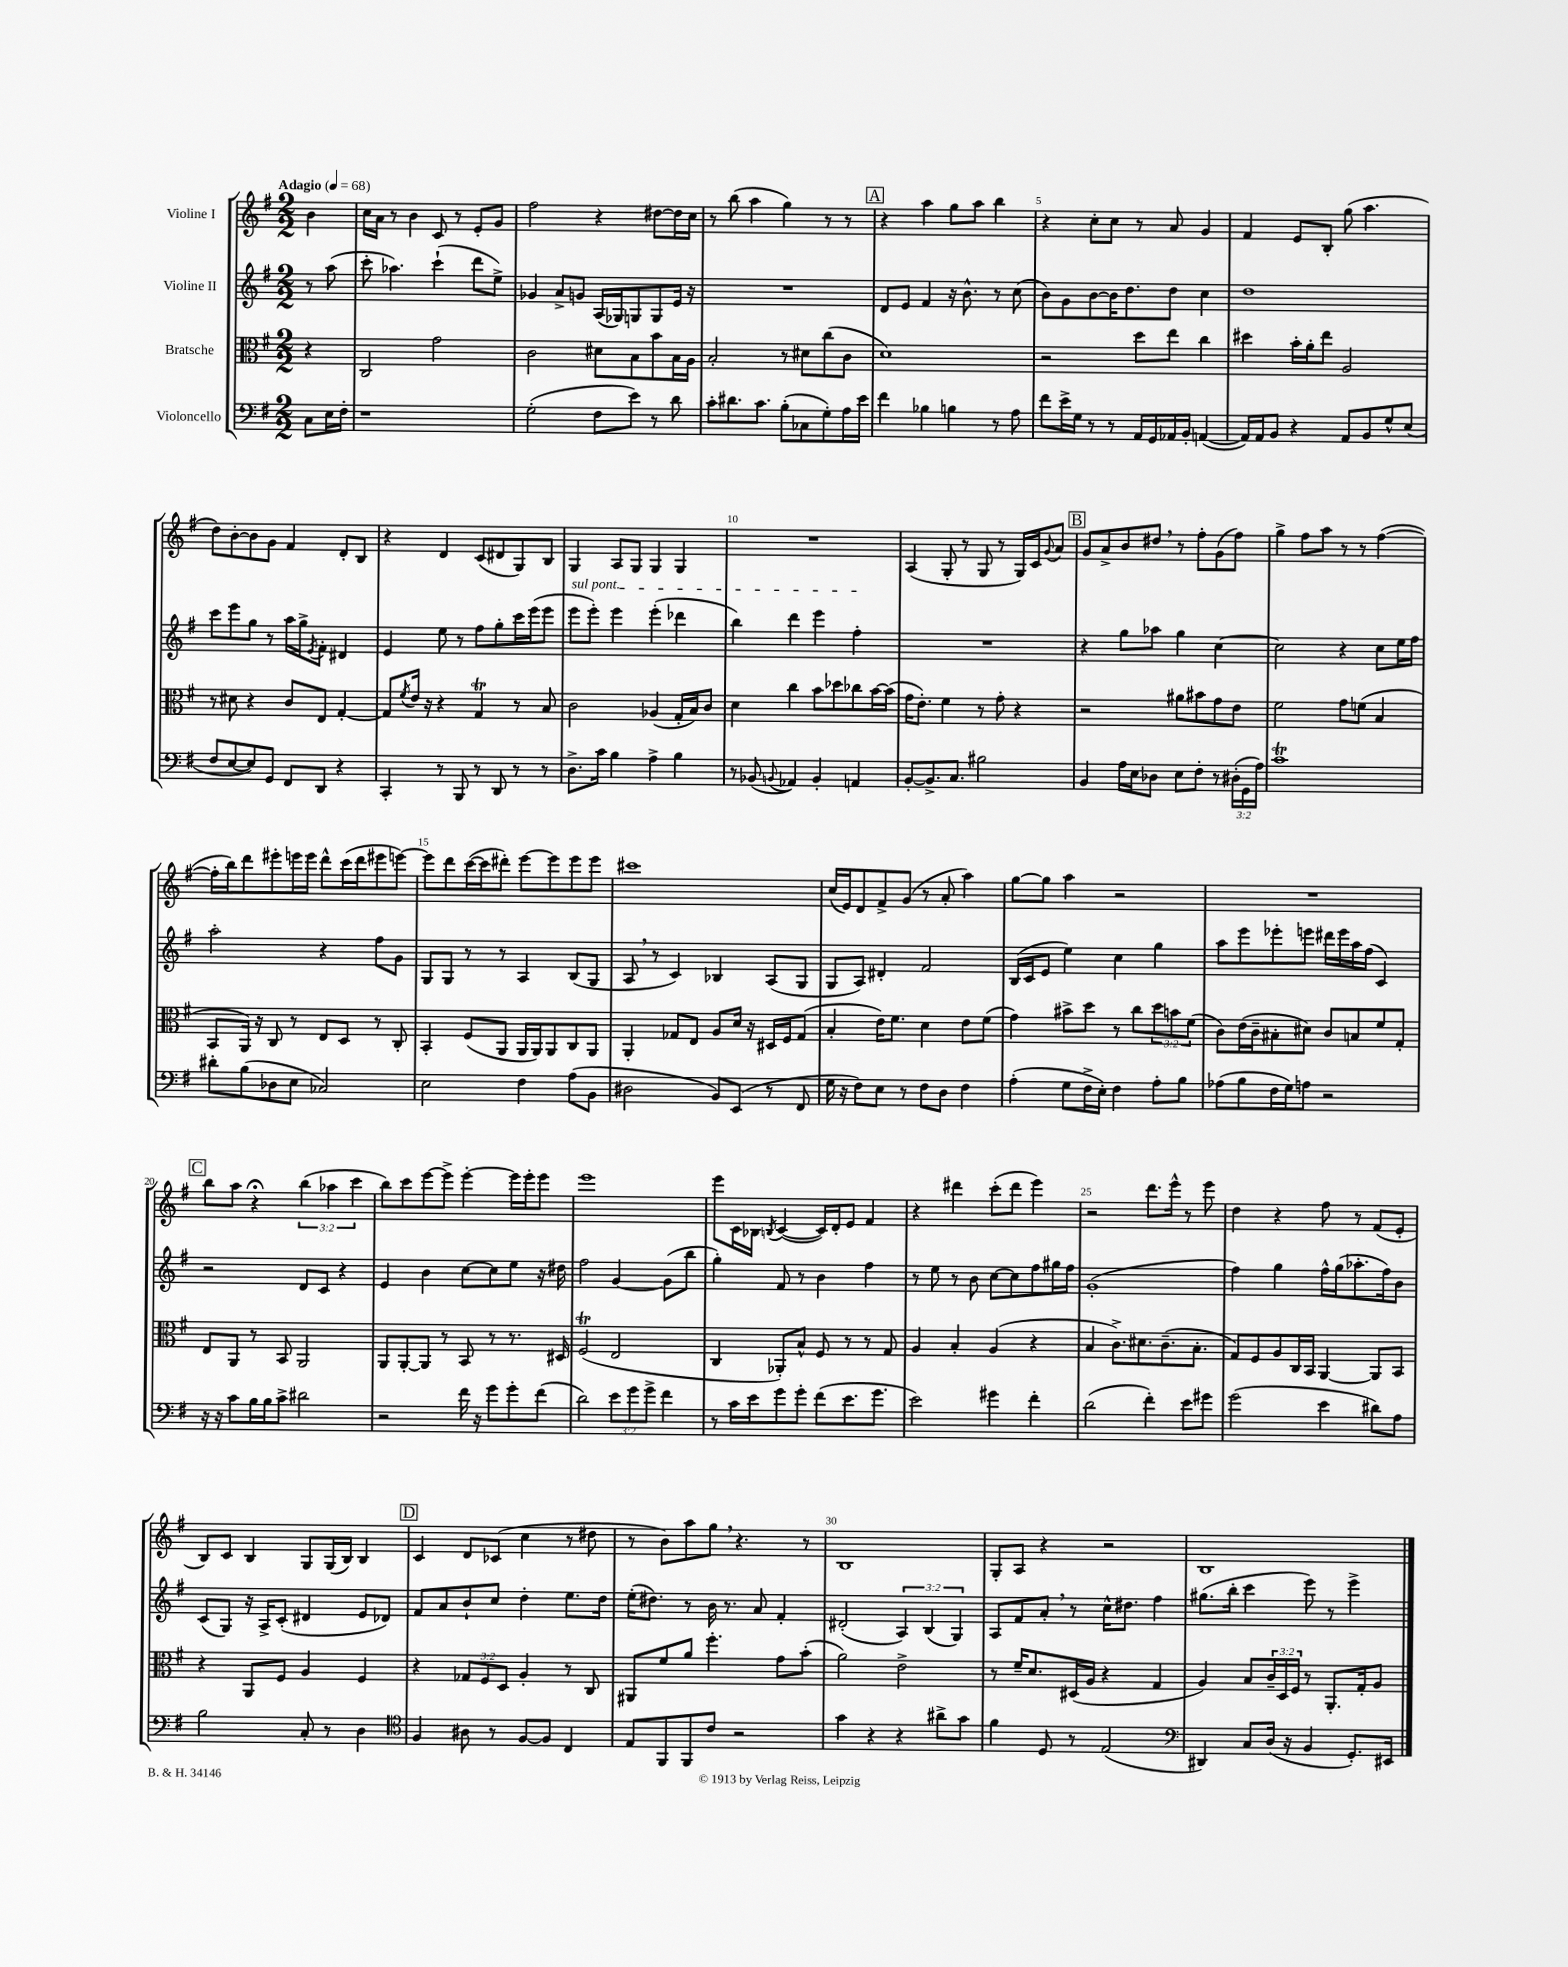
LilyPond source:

<<
\new StaffGroup <<
\new Staff = "s0" \with { instrumentName = "Violine I" } {
    \clef treble \key g \major \numericTimeSignature \time 2/2 \override Staff.TupletNumber.text = #tuplet-number::calc-fraction-text \partial 4 \tempo "Adagio" 4 = 68
    b'4 |
    c''16 a'16 r8 b'4 c'8 r8 e'8-. g'8 |
    fis''2 r4 dis''8~ dis''16 c''16 |
    r8 b''8( a''4 g''4) r8 r8 |
    \mark \markup { \box "A" } r4 a''4 g''8 a''8 b''4 |
    r4 c''8-. c''8 r8 a'8 g'4 |
    fis'4 e'8 b8-. g''8( a''4. |
    d''8) b'8~-. b'8 g'8 fis'4 d'8-. b8 |
    r4 d'4 c'8( dis'8 g8) b8 |
    g4 a8 g8 g4 g4 |
    R1 |
    a4( g8-. r8 g8 r8 g16) c'16 \appoggiatura { g'8 } a'8 |
    \mark \markup { \box "B" } g'8 a'8-> b'8 dis''8 \breathe r8 fis''8-. g'8( fis''8) |
    g''4-> fis''8 a''8 r8 r8 fis''4~( |
    fis''16-. b''16) d'''8 eis'''8-. e'''16 e'''16 d'''8-^ c'''16( d'''16 eis'''8 e'''8~) |
    e'''8 d'''8 c'''16~( c'''16 dis'''8-.) e'''8~ e'''8 e'''8 e'''8 |
    cis'''1 |
    c''16( e'16) d'8 fis'8-> g'8( r8 a'8-. a''4) |
    g''8~ g''8 a''4 r2 |
    R1 |
    \mark \markup { \box "C" } b''8 a''8 r4\fermata \tuplet 3/2 { b''4( aes''4 c'''4 } |
    b''8) c'''8 e'''8~ e'''8-> e'''4~-. e'''16 e'''16-. e'''8 |
    e'''1 |
    e'''8 c'16 bes16 \acciaccatura { b8 } c'4~( c'16) d'16-. e'8 fis'4 |
    r4 dis'''4 c'''8-.( dis'''8 e'''4) |
    r2 d'''8. e'''16-^ r8 e'''8 |
    d''4 r4 fis''8 r8 fis'8( e'8-. |
    b8) c'8 b4 g8 g16( b16) b4 |
    \mark \markup { \box "D" } c'4 d'8 ces'8( c''4 r8 dis''8 |
    r8 b'8) a''8 g''8 \breathe r4. r8 |
    b1 |
    g8-. a8 r4 r2 |
    b1 \bar "|." |
}
\new Staff = "s1" \with { instrumentName = "Violine II" } {
    \clef treble \key g \major \numericTimeSignature \time 2/2 \override Staff.TupletNumber.text = #tuplet-number::calc-fraction-text \partial 4
    r8 a''8( |
    c'''8-. aes''4.) c'''4-!( d'''8 e''8->) |
    ges'4 a'8-> g'8 a16( ges16) g8 g8 e'16 r16 |
    R1 |
    \mark \markup { \box "A" } d'8 e'8 fis'4 r16 b'8.-^ r8 c''8( |
    b'8) g'8 b'8~ b'16 d''8. d''8 c''4 |
    d''1 |
    c'''8 e'''8 g''8 r8 a''16 g''16-> \acciaccatura { e'8 } fis'8-. dis'4 |
    e'4 e''8 r8 fis''8 g''8-. c'''16 e'''16( e'''8 |
    \once \override TextSpanner.bound-details.left.text = \markup { \italic "sul pont." } e'''8\startTextSpan e'''8-.) e'''4 e'''4-.( des'''4 |
    b''4) d'''4 e'''4 fis''4-.\stopTextSpan |
    R1 |
    \mark \markup { \box "B" } r4 g''8 aes''8 g''4 c''4~ |
    c''2 r4 c''8 e''16 fis''16 |
    a''2-. r4 fis''8 g'8 |
    g8 g8 r8 r8 a4 b8( g8 |
    a8 \breathe r8 c'4) bes4 a8( g8 |
    g8 a8) dis'4-. fis'2 |
    b16( c'16 e'8 e''4) c''4 g''4 |
    a''8 e'''8 ees'''8-. e'''8 dis'''16 e'''16 a''16 fis''16( c'4) |
    \mark \markup { \box "C" } r2 d'8 c'8 r4 |
    e'4 b'4 c''8~ c''8 e''8 r16 dis''16 |
    fis''2 g'4~ g'8( b''8 |
    g''4-.) fis'8 r8 b'4 fis''4 |
    r8 e''8 r8 b'8 c''8~ c''8 fis''8 gis''16 fis''16 |
    g'1-.( |
    fis''4) g''4 fis''16-^ g''16( aes''8.-. fis''16) b'8 |
    c'8( g8) r16 a16-> c'8-.( dis'4 e'8 des'8) |
    \mark \markup { \box "D" } fis'8 a'8 b'8-! c''8 d''4-. e''8. d''16 |
    e''16-.( dis''8.) r8 b'16 r8. a'8 fis'4-. |
    dis'2-.( \tuplet 3/2 { a4) b4( g4) } |
    a8 fis'8 a'8-. \breathe r8 c''16-^ dis''8. fis''4 |
    gis''8.( b''16-. c'''4 e'''8) r8 e'''4-> \bar "|." |
}
\new Staff = "s2" \with { instrumentName = "Bratsche" } {
    \clef alto \key g \major \numericTimeSignature \time 2/2 \override Staff.TupletNumber.text = #tuplet-number::calc-fraction-text \partial 4
    r4 |
    c2 g'2 |
    c'2 dis'8 b8 b'8 b16 a16 |
    b2-. r8 dis'8 c''8( c'8 |
    \mark \markup { \box "A" } d'1) |
    r2 d''8 e''8 c''4 |
    dis''4 b'16-. a'16-. e''8 a2 |
    r8 dis'8 r4 c'8 e8 g4~-. |
    g8 \acciaccatura { fis'8 } e'16 r16 r4 g4\trill r8 b8 |
    c'2 aes4( g16-. b16) c'8 |
    d'4 c''4 b'8 des''8 ces''8 b'16~ b'16( |
    g'16 e'8.-.) fis'4 r8 g'8-. r4 |
    \mark \markup { \box "B" } r2 ais'8 bis'8 g'8 e'8 |
    fis'2 g'8 f'8( b4 |
    b,8 a,16) r16 c8 r8 e8 d8 r8 c8-. |
    b,4-. fis8( a,8 a,16 a,16) a,8 c8 a,8 |
    a,4-. ges8 e8 a8 d'16 r16 dis16 fis16 ges8( |
    b4-. e'16) fis'8. d'4 e'8 fis'8( |
    g'4) bis'8-> d''8 r8 c''8 \tuplet 3/2 { d''8 b'8 fis'8( } |
    c'8) e'16( c'16-- bis8-. dis'8) c'8 b8 fis'8 g8-. |
    \mark \markup { \box "C" } e8 a,8 r8 b,8 a,2 |
    a,8 a,8~-. a,8 r8 b,8 r8 r8. dis16 |
    fis2\trill( e2 |
    c4 aes,8-.) b8-^ fis8 r8 r8 g8 |
    a4 b4-. a4( r4 |
    b4 c'8.->) dis'8. c'8.--( b8.-. |
    g8) fis8 a8 c16 b,16 a,4~ a,8 b,8 |
    r4 a,8 fis8 a4 fis4 |
    \mark \markup { \box "D" } r4 \tuplet 3/2 { ges8 fis8 d8 } a4-. r8 c8 |
    ais,8 fis'8 a'8 fis''4.-. g'8 b'8-.( |
    a'2) e'2-> |
    r8 fis'16-- d'8. dis16( a16 r4 g4 |
    a4) b8 \tuplet 3/2 { c'16-- d16 fis16 } r8 a,8.-. g16-. a8 \bar "|." |
}
\new Staff = "s3" \with { instrumentName = "Violoncello" } {
    \clef bass \key g \major \numericTimeSignature \time 2/2 \override Staff.TupletNumber.text = #tuplet-number::calc-fraction-text \partial 4
    c8 e16 fis16-. |
    r1 |
    g2-.( fis8 e'8) r8 d'8 |
    c'8-. dis'8. c'8. b8-.( ces8 g8-.) a16 e'16 |
    \mark \markup { \box "A" } fis'4 bes4 b4 r8 a8 |
    fis'8 e'16-> g16 r8 r8 a,16 g,16 aes,16 b,16-. a,4~( |
    a,16) a,16 b,8 r4 a,8 b,8 g8-^ e8( |
    fis8 e8~ e8) g,8 fis,8 d,8 r4 |
    c,4-. r8 b,,8 r8 d,8 r8 r8 |
    d8.-> c'16 b4 a4-> b4 |
    r8 bes,8( \appoggiatura { b,8 } aes,4) b,4-. a,4 |
    b,8~-. b,8.-> c8. bis2 |
    \mark \markup { \box "B" } b,4 a16 e16 des8 e8 fis8-. r8 \tuplet 3/2 { dis16-.( g,16 a16) } |
    c'1\trill |
    dis'8-. b8( des8 e8 ces2) |
    e2 fis4 a8( b,8 |
    dis2 b,8) e,8( r8 fis,8 |
    g16 r16 fis8) e8 r8 fis8 d8 fis4 |
    a4-.( g8 fis16-> e16-.) fis4 a8-. b8 |
    aes8( b8 fis16 g16) a8 r2 |
    \mark \markup { \box "C" } r16 r16 c'8 b16 b16 c'8-> dis'2 |
    r2 fis'16 r16 g'8 g'8-. fis'8( |
    d'2) \tuplet 3/2 { e'8 g'8 g'8-> } fis'4 |
    r8 c'16 e'16 g'8 g'8-. fis'8( e'8. g'8. |
    e'2) gis'4 fis'4-. |
    d'2( fis'4-.) e'8 gis'8 |
    g'2( e'4 dis'8) a8 |
    b2 c8-. r8 d4 |
    \mark \markup { \box "D" } \clef tenor fis4 ais8 r8 fis8~ fis8 c4 |
    e8 fis,8 fis,8 c'8 r2 |
    g'4 r4 r4 ais'8-> g'8 |
    fis'4 d8 r8 e2( |
    \clef bass dis,4) c8 d16( r16 b,4 g,8.-.) eis,16 \bar "|." |
}
>>
>>
\layout { \context { \Score \override BarNumber.break-visibility = ##(#f #t #t) barNumberVisibility = #(every-nth-bar-number-visible 5) } }
